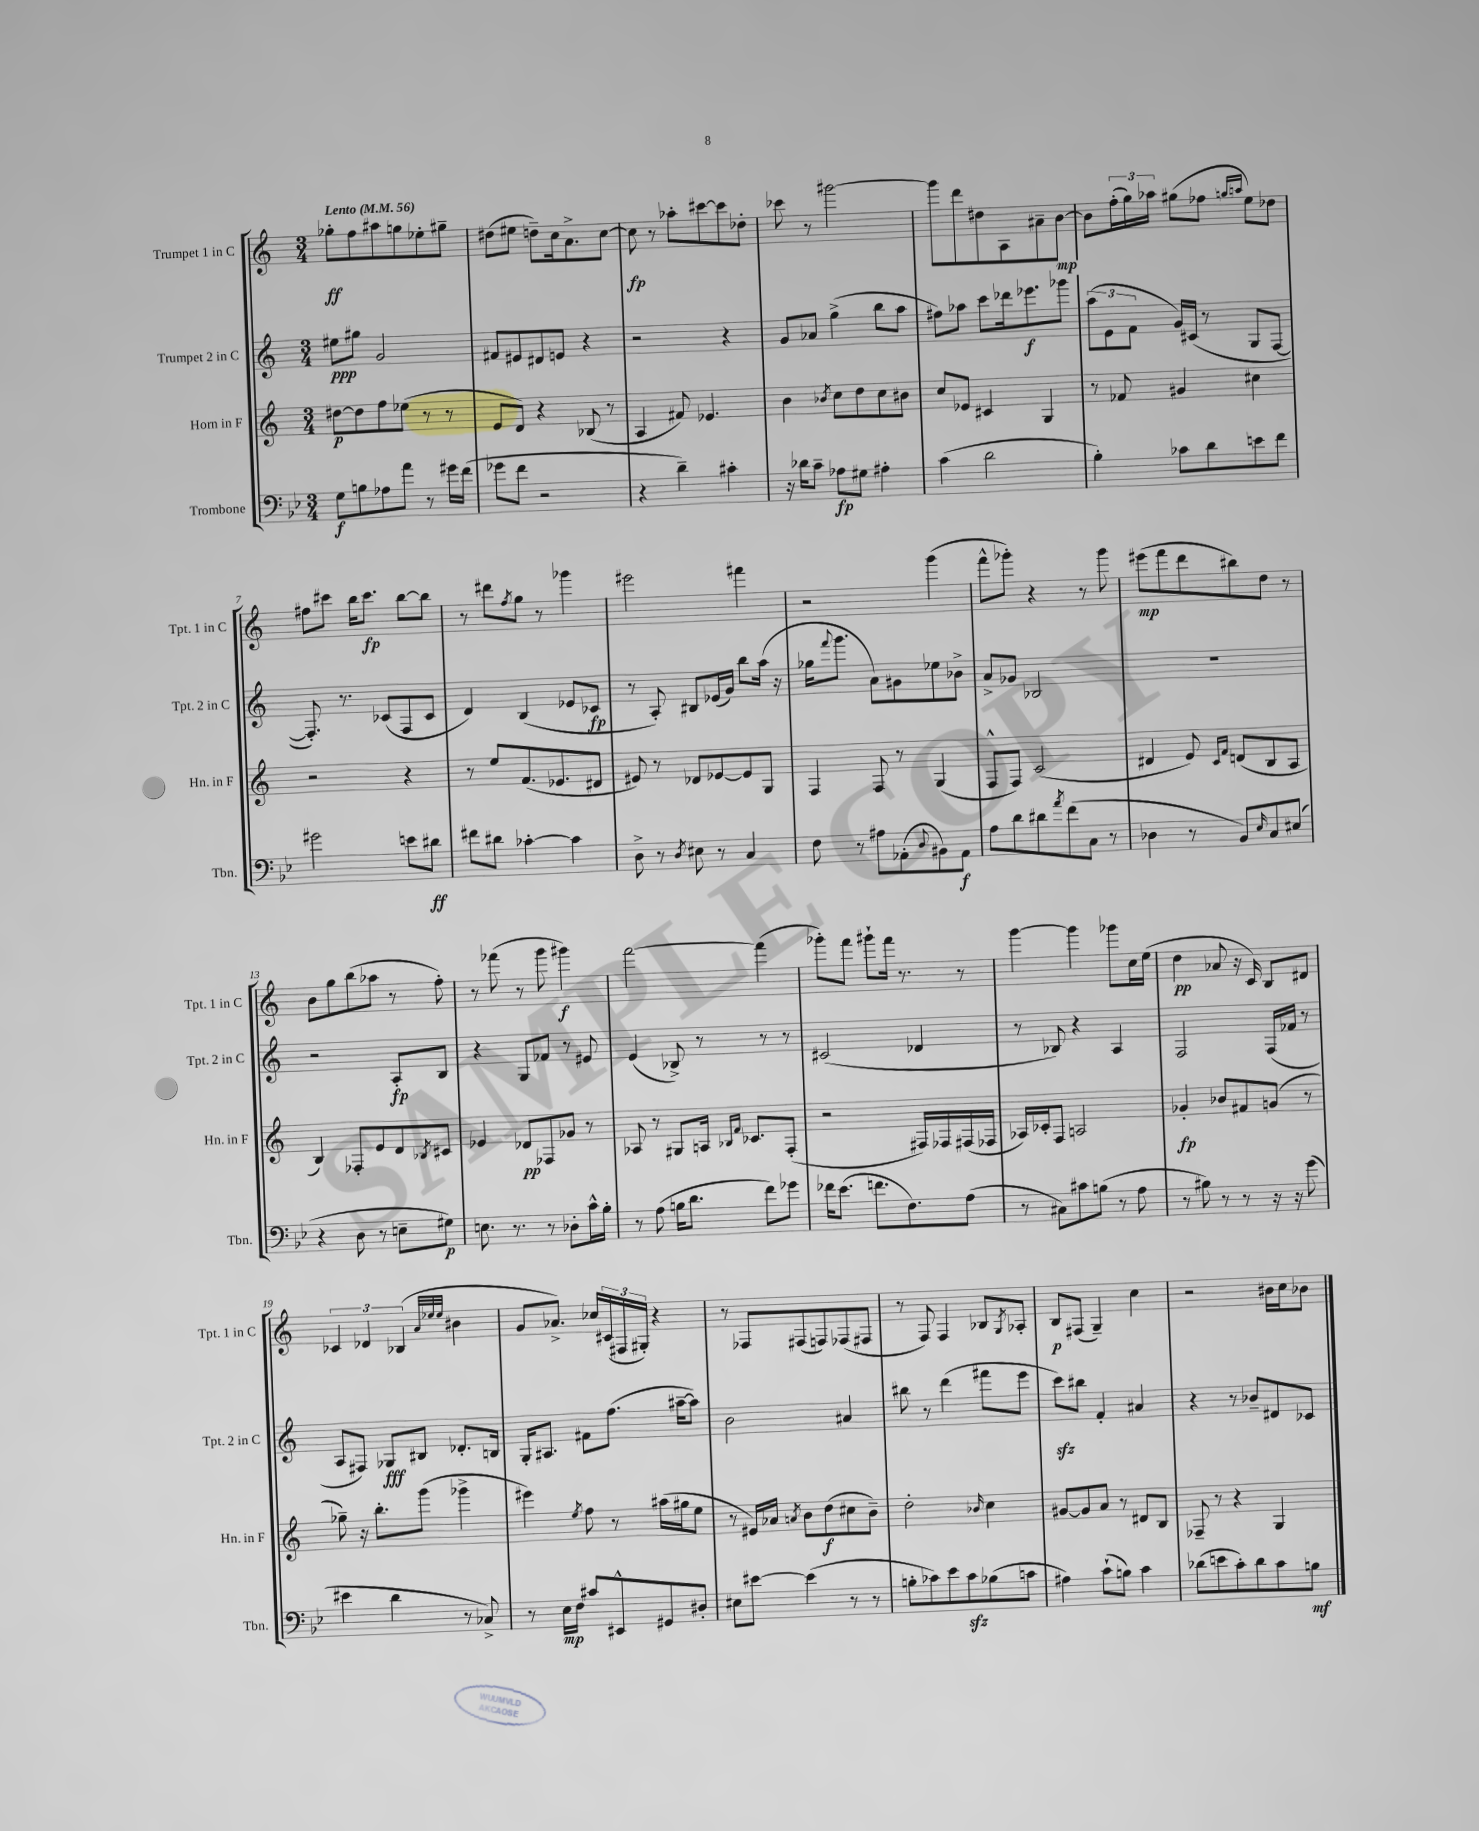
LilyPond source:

<<
\new StaffGroup <<
\new Staff = "s0" \with { instrumentName = "Trumpet 1 in C" shortInstrumentName = "Tpt. 1 in C" } {
    \clef treble \key c \major \numericTimeSignature \time 3/4 \tempo "Lento" 4 = 56
    ges''8-.\ff f''8 ais''8 g''8 ees''8-. gis''8-- |
    dis''8( eis''8 d''8--) c''16 a'8.-> c''8~ |
    c''8\fp r8 aes''8-. cis'''8~ cis'''8 des''8-. |
    ces'''8 r8 gis'''2~ |
    gis'''8 d'''8 dis''8 a8 ais'8-- b'8~\mp |
    b'8 \tuplet 3/2 { f''16-.( g''16) aes''16 } gis''8( fes''8 \grace { g''16 a''16 } e''8) des''8 |
    fis''8 cis'''8 b''16 cis'''8.\fp b''8~ b''8 |
    r8 dis'''8 \acciaccatura { f''8 } g''8 r8 ges'''4 |
    eis'''2 fis'''4 |
    r2 g'''4( |
    f'''8-^ ges'''8-.) r4 r8 ges'''8 |
    eis'''8\mp( f'''8 d'''8 bis''8) d''8 r8 |
    b'8 g''8 b''8( aes''8 r8 f''8-.) |
    r8 fes'''8( r8 g'''8 gis'''4\f) |
    f'''2~ f'''4( |
    ges'''8-.) f'''8 gis'''8-! f'''16 r8. r8 |
    g'''4~ g'''4 ges'''8 c''16 e''16( |
    d''4\pp aes'8 r16 c'16) b8 dis'8 |
    \tuplet 3/2 { ces'4 des'4 bes4( } \grace { a'32 ees''32 ees''32 } bis'4 |
    g'8 aes'8.->) ces''16 \tuplet 3/2 { cis'16( fis16 gis16-.) } r4 |
    r8 fes8 fis8( f8) fes8( fis8 |
    r8 f8) f4 bes8 \acciaccatura { g8 } aes8-. |
    b8\p fis8( g4--) c''4 |
    r2 bis'16 c''16 bes'8 \bar "|." |
}
\new Staff = "s1" \with { instrumentName = "Trumpet 2 in C" shortInstrumentName = "Tpt. 2 in C" } {
    \clef treble \key c \major \numericTimeSignature \time 3/4
    eis''8\ppp gis''8 g'2 |
    fis'8 eis'8 dis'8 e'8 r4 |
    r2 r4 |
    g'8 aes'8 g''4->( b''8 a''8 |
    fis''8) aes''8 c'''8 des'''16 ees'''8.\f ges'''8 |
    \tuplet 3/2 { a''8( e'8 f'8 } g'16) cis'16( r8 g8 f8~ |
    f8.-.) r8. ces'8( f8 ces'8 |
    d'4) b4( ees'8 ces'8\fp |
    r8 a8-.) bis8 ees'16( g'16) b''8 a''16( r16 |
    ges''16 \appoggiatura { f'''8 } g'''8. a'8) gis'8 ees''8 bes'8-> |
    a'8-> ges'8 bes2 |
    R2. |
    r2 a8-.\fp b8 |
    r4 g8 fes'8 r8 eis'8 |
    e'4( bes8->) r8 r8 r8 |
    cis'2( des'4 |
    r8 bes8) r4 a4 |
    f2 f16( fes'16 r8 |
    a8 fis8) ges8\fff bis8 des'8.-. b16 |
    g16-. ais8. fis'8 f''8.( ais''16~-- ais''8) |
    b'2 ais'4 |
    bis''8 r8 d'''4( fis'''8 e'''8 |
    c'''8\sfz) bis''8 f'4-. ais'4 |
    r4 r8 bes'8-- dis'8 ces'8 \bar "|." |
}
\new Staff = "s2" \with { instrumentName = "Horn in F" shortInstrumentName = "Hn. in F" } {
    \clef treble \key c \major \numericTimeSignature \time 3/4
    dis''8~\p dis''8 f''8 ees''8( r8 r8 |
    e'8 d'8) r4 bes8( r8 |
    a4 fis'8) ees'4. |
    b'4 \acciaccatura { bes'8 } c''8 d''8 c''8 bis'8 |
    c''8 ees'8 cis'4 g4 |
    r8 fes'8 gis'4 cis''4 |
    r2 r4 |
    r8 e''8 f'8.( ees'8. dis'8 |
    eis'8) r8 des'8 ees'8~ ees'8 g8 |
    f4 f8 r8 g4( |
    f8-^ f8) c'2( |
    dis'4 e'8) \grace { c'16 f'16 } d'8( b8 a8 |
    b4) fes8-. e'8 d'8 \acciaccatura { bes8 } cis'8 |
    ees'4 des'8\pp fes8 ges'8 r8 |
    aes8 r8 gis8 a16 \grace { bes16 f'16 } ces'8. f8-.( |
    r2 fis16) fes16 fis16( fes16 |
    aes16) ces'16-. f8 a2 |
    ges'4-.\fp bes'8 fis'8 g'8( r8 |
    ges''8--) r16 b''8.-. g'''8( ges'''4-> |
    eis'''4) \acciaccatura { e''8 } f''8 r8 ais''16( gis''16 e''8 |
    r8 eis'16) aes'16 \acciaccatura { a'8 } b'8 d''8\f( cis''8 b'8--) |
    d''2-. \grace { bes'16 } c''4 |
    gis'8~ gis'8 a'8 r8 dis'8 b8 |
    fes8-- r8 r4 g4 \bar "|." |
}
\new Staff = "s3" \with { instrumentName = "Trombone" shortInstrumentName = "Tbn." } {
    \clef bass \key bes \major \numericTimeSignature \time 3/4
    g8\f b8 aes8 a'8 r8 gis'16 f'16( |
    ges'8 f'8 r2 |
    r4 d'4--) cis'4-. |
    r16 des'16 c'8-- aes8\fp gis8 ais4-. |
    c'4( d'2 |
    bes4-.) ces'8 d'8 e'8 f'8 |
    gis'2 e'8 dis'8\ff |
    fis'8 dis'8 ces'4~-. ces'4 |
    d8-> r8 \acciaccatura { d8 } eis8 r8 c4 |
    f8 r8 ais8 aes,8-.( \appoggiatura { d8 } bis,8) aes,8\f |
    a8 d'8 dis'8 \acciaccatura { a'8 } f'8( c8 r8 |
    des4 r8 bes,8) \grace { ees16 } c8 eis8( |
    r4 d8 r8 e8-- gis8\p) |
    e8. r8. r8 des8-. c'16-^ bes16-. |
    r8 a8( b16 d'8. f'8) ges'8 |
    fes'16 ees'8.( f'8. f8.) a8( |
    r8 cis8) cis'8 b8( r8 a8 |
    r8 bis8) r8 r8 r16 r16 g'8( |
    eis'4 d'4 r8 ces8->) |
    r8 ees16\mp f16 cis'8 eis,8-^ gis,8 dis8-. |
    eis8 eis'8~ eis'4( r8 r8 |
    b8-. ces'8) ees'8 ces'8\sfz bes8( c'8 |
    ais4) c'8-!( b8) c'4 |
    des'8( e'8 c'8-.) des'8 c'8 b8\mf \bar "|." |
}
>>
>>
